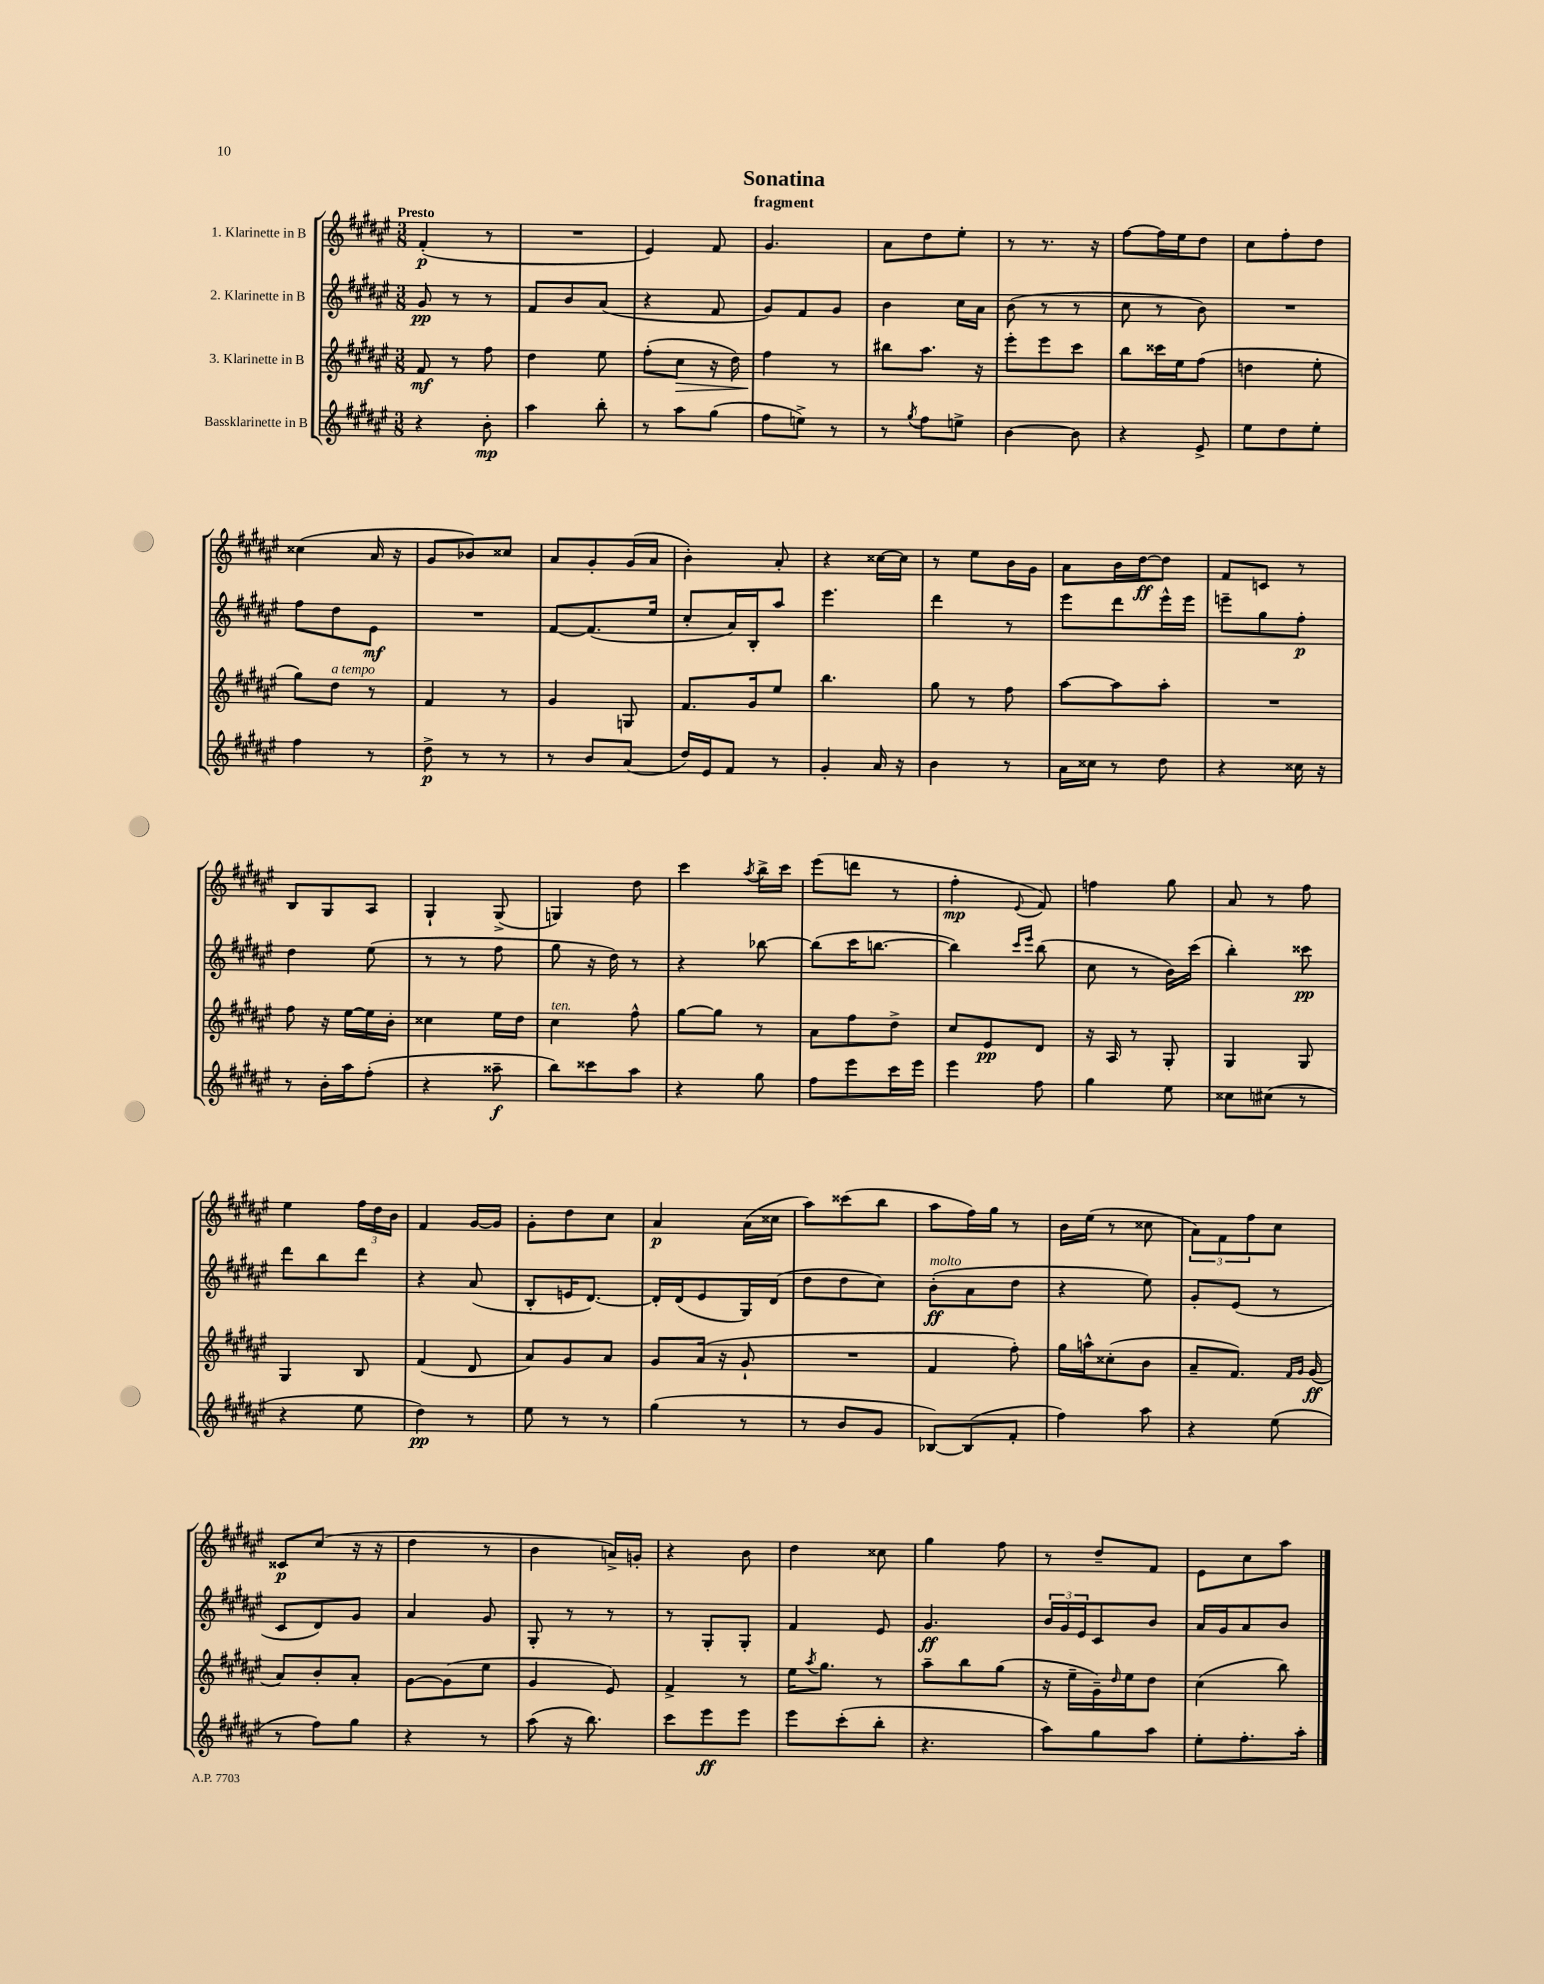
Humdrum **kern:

**kern	**kern	**kern	**kern
*staff4	*staff3	*staff2	*staff1
*clefG2	*clefG2	*clefG2	*clefG2
*k[f#c#g#d#a#e#]	*k[f#c#g#d#a#e#]	*k[f#c#g#d#a#e#]	*k[f#c#g#d#a#e#]
*M3/8	*M3/8	*M3/8	*M3/8
4r	8f#	8g#	(4f#'
.	8r	8r	.
8b'	8ff#	8r	8r
=	=	=	=
4aa#	4dd#	8f#	4.r
.	.	8b	.
8bb'	8ee#	(8a#	.
=	=	=	=
8r	(8ff#'	4r	4e#)
8aa#	8cc#	.	.
(8gg#	16r	8f#	8f#
.	16dd#)	.	.
=	=	=	=
8ff#	4ff#	8g#)	4.g#
8ee^)	.	8f#	.
8r	8r	8g#	.
=	=	=	=
8r	8bb#	4b	8a#
8qgg#	.	.	.
8ff#	8.aa#	.	8dd#
8ee^	.	16cc#	8ee#'
.	16r	16a#	.
=	=	=	=
[4b	8eee#'	(8b	8r
.	8eee#	8r	8.r
8b]	8ccc#	8r	.
.	.	.	16r
=	=	=	=
4r	8bb	8cc#	[8ff#
.	16ccc##	8r	16ff#]
.	16ee#	.	16ee#
8e#^	(8ff#	8b)	8dd#
=	=	=	=
8ee#	4dd	4.r	8cc#
8dd#	.	.	8ff#'
8ee#'	8ee#'	.	8dd#
=	=	=	=
4ff#	8gg#)	8ff#	(4cc##
.	8dd#	8dd#	.
8r	8r	8e#	16a#
.	.	.	16r
=	=	=	=
8dd#^	4f#	4.r	8g#
8r	.	.	8b-)
8r	8r	.	8cc##
=	=	=	=
8r	4g#	[8f#	8a#
8b	.	(8.f#]	8g#'
(8a#	8G	.	(16g#
.	.	16ee#	16a#
=	=	=	=
16dd#)	8.f#	8cc#'	4b')
16e#	.	.	.
8f#	.	16a#)	.
.	16g#	16B'	.
8r	8ee#	8aa#	8a#'
=	=	=	=
4g#'	4.bb	4.eee#	4r
16a#	.	.	[16cc##
16r	.	.	16cc##]
=	=	=	=
4b	8gg#	4ddd#	8r
.	8r	.	8ee#
8r	8ff#	8r	16b
.	.	.	16g#
=	=	=	=
16a#	[8aa#	8eee#	8a#
16cc##	.	.	.
8r	8aa#]	8ddd#	16b
.	.	.	[16dd#
8dd#	8aa#'	16eee#^^	8dd#]
.	.	16eee#	.
=	=	=	=
4r	4.r	8eee~	8f#
.	.	8gg#	8c
16cc##	.	8ff#'	8r
16r	.	.	.
=	=	=	=
8r	8ff#	4dd#	8B
16b'	16r	.	8G#
16aa#	[16ee#	.	.
(8ff#'	16ee#]	(8ee#	8A#
.	16b'	.	.
=	=	=	=
4r	4cc##	8r	4G#`
.	.	8r	.
8aa##~	16ee#	8ff#	(8G#^
.	16dd#	.	.
=	=	=	=
8bb)	4cc#	8gg#	4G)
8ccc##	.	16r	.
.	.	16dd#)	.
8aa#	8ff#^^	8r	8dd#
=	=	=	=
4r	[8gg#	4r	4ccc#
.	8gg#]	.	.
.	.	.	8qaa#
8gg#	8r	[8bb-	16bb^
.	.	.	16ccc#
=	=	=	=
8ff#	8a#	(8bb-]	(8eee#
8eee#	8ff#	16ccc#	8ddd
.	.	[8.bb	.
16ccc#	8dd#^	.	8r
16eee#	.	.	.
=	=	=	=
4eee#	8cc#	4bb])	4ff#'
.	8e#	.	.
.	.	16qqccc#	.
.	.	16qqeee#	8qqe#
8ff#	8d#	(8bb	8f#)
=	=	=	=
4gg#	16r	8cc#	4ff
.	16A#	.	.
.	8r	8r	.
8ee#	8G#'	16b)	8gg#
.	.	(16ccc#	.
=	=	=	=
8cc##	4G#	4bb')	8a#
(8cc#	.	.	8r
8r	8G#	8ccc##	8ff#
=	=	=	=
4r	4G#	8ddd#	4ee#
.	.	8bb	.
8ee#	8B	8ddd#	24ff#
.	.	.	24dd#
.	.	.	24b
=	=	=	=
4dd#)	(4f#	4r	4f#
8r	8d#	(8a#	[16g#
.	.	.	16g#]
=	=	=	=
8ee#	8a#)	8B'	8g#'
8r	8g#	16e	8dd#
.	.	[8.d#)	.
8r	8a#	.	8cc#
=	=	=	=
(4gg#	8g#	16d#']	4a#
.	.	(16d#	.
.	(16a#	8e#	.
.	16r	.	.
8r	8g#`	16G#)	(16a#
.	.	(16d#	16cc##
=	=	=	=
8r	4.r	8dd#	8aa#)
8b	.	8dd#	(8ccc##
8g#	.	8cc#)	8bb
=	=	=	=
[8B-)	4f#	(8b'	8aa#
(8B-]	.	8a#	16ff#)
.	.	.	16gg#
8f#'	8ff#')	8dd#	8r
=	=	=	=
4ff#)	16gg#	4r	16b
.	16aa^^	.	(16ee#
.	(8cc##'	.	8r
8aa#	8b	8ee#)	8cc##
=	=	=	=
4r	8a#~	8g#'	12a#)
.	.	.	12f#
.	8.f#)	(8e#	.
.	.	.	12ff#
(8ee#	.	8r	8cc#
.	16qqf#	.	.
.	16qqg#	.	.
.	(16g#	.	.
=	=	=	=
8r	8a#)	8c#	8c##
8ff#)	8b'	8d#)	(8cc#
8gg#	8a#'	8g#	16r
.	.	.	16r
=	=	=	=
4r	[8g#	4a#	4dd#
.	(8g#]	.	.
8r	8ee#	8g#	8r
=	=	=	=
(8aa#	4g#	8G#'	4b
16r	.	8r	.
8.bb)	.	.	.
.	8e#)	8r	16a^)
.	.	.	16g'
=	=	=	=
8ccc#	4f#^	8r	4r
8eee#	.	8G#'	.
8eee#	8r	8G#'	8b
=	=	=	=
8eee#	16ee#	4f#	4dd#
.	8qaa#	.	.
.	8.gg#	.	.
(8ccc#'	.	.	.
8bb'	8r	8e#	8cc##
=	=	=	=
4.r	8aa#~	4.g#	4gg#
.	8bb	.	.
.	(8gg#	.	8ff#
=	=	=	=
8aa#)	16r	24b	8r
.	.	24g#	.
.	16ee#~	.	.
.	.	24e#	.
8gg#	16g#~)	8c#	8dd#~
.	16qqdd#	.	.
.	16ee#	.	.
8aa#	8dd#	8b	8f#
=	=	=	=
8ee#'	(4cc#	16a#	8e#
.	.	16g#	.
8.ff#'	.	8a#	8cc#
.	8bb)	8b	8aa#
16aa#'	.	.	.
==	==	==	==
*-	*-	*-	*-
